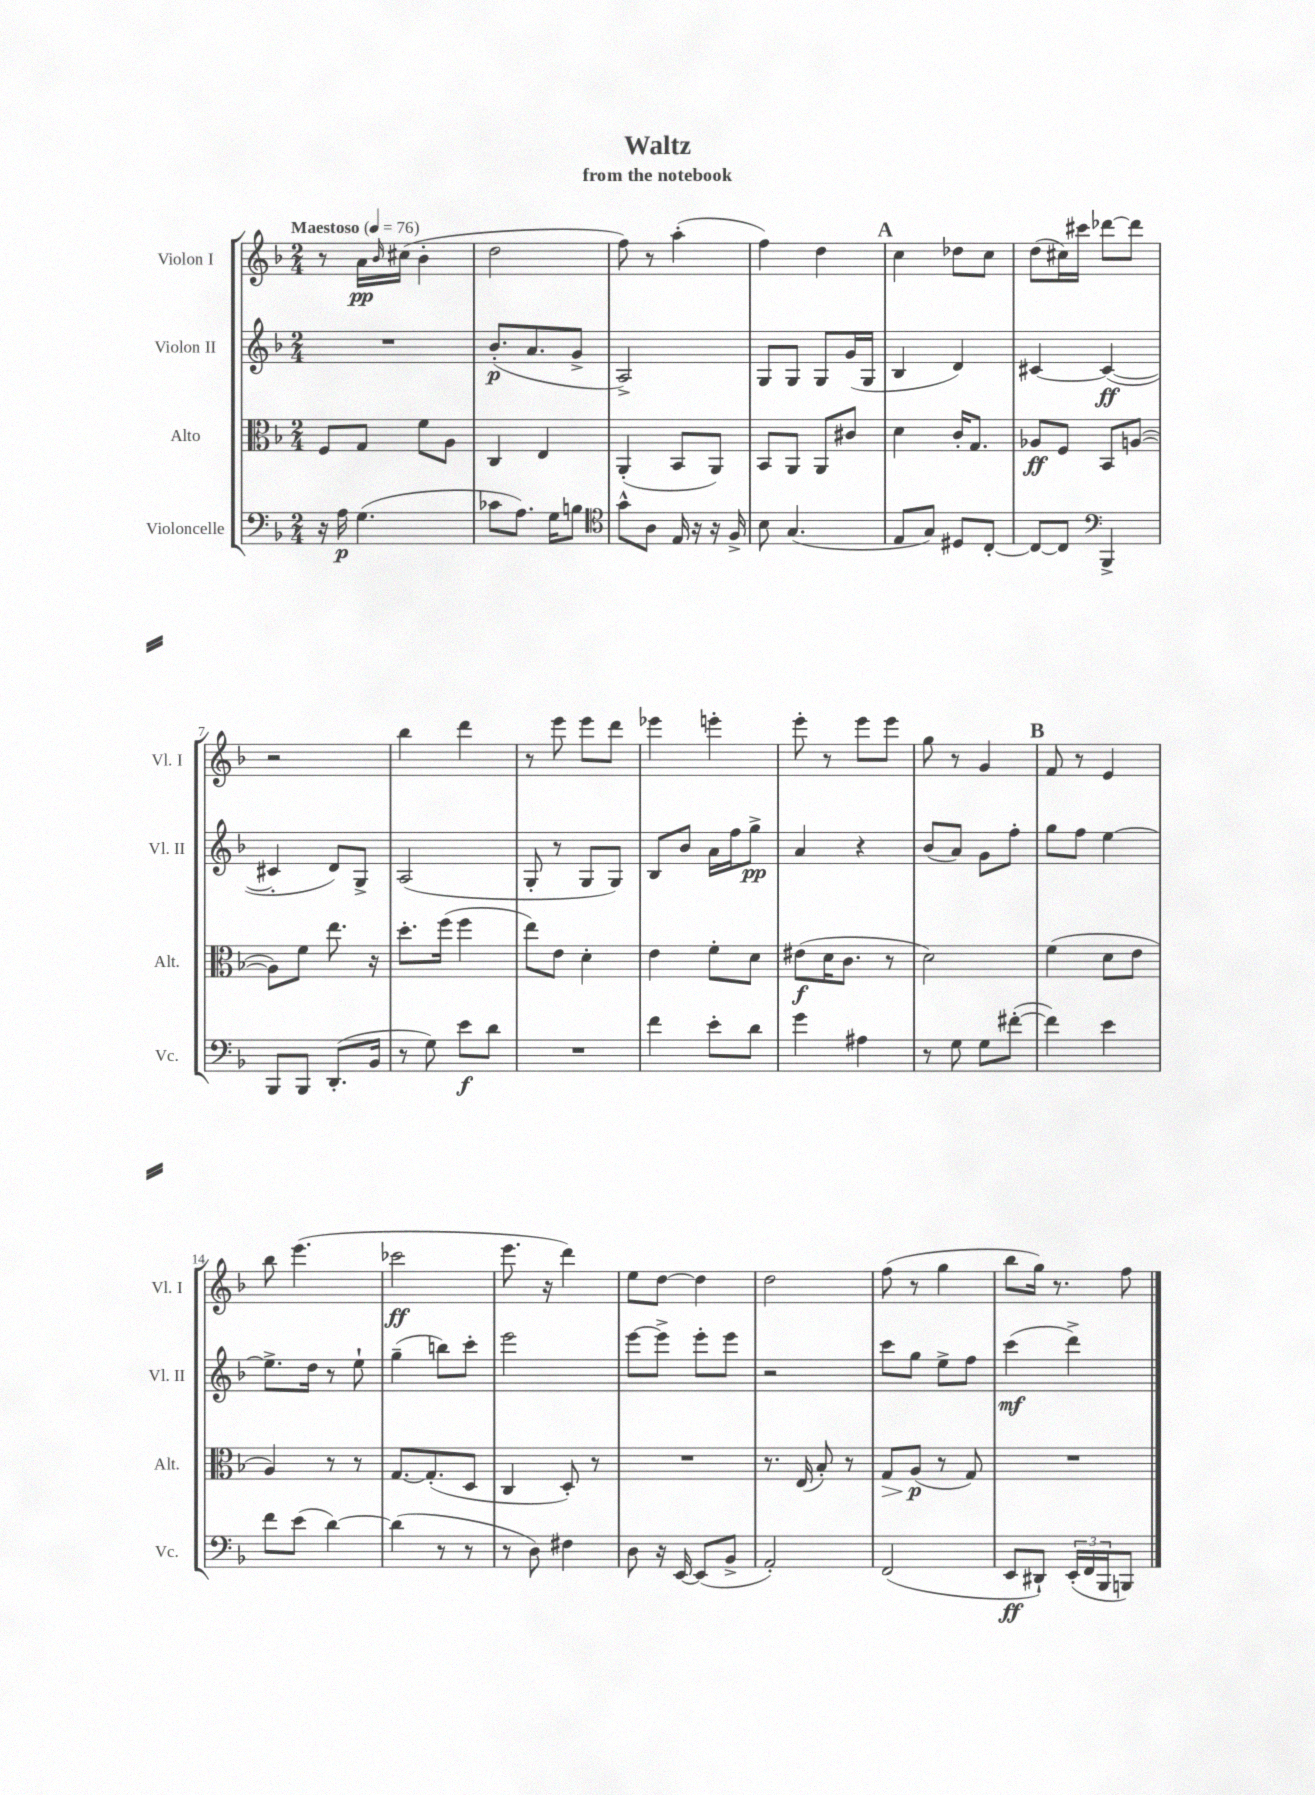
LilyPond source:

\header { title = "Waltz" subtitle = "from the notebook" }
<<
\new StaffGroup <<
\new Staff = "s0" \with { instrumentName = "Violon I" shortInstrumentName = "Vl. I" } {
    \clef treble \key f \major \numericTimeSignature \time 2/4 \tempo "Maestoso" 4 = 76
    r8 a'16\pp \grace { bes'16 } cis''16( bes'4-. |
    d''2 |
    f''8) r8 a''4-.( |
    f''4) d''4 |
    \mark \markup { \bold "A" } c''4 des''8 c''8 |
    d''8( cis''16) cis'''16 des'''8~ des'''8 |
    r2 |
    bes''4 d'''4 |
    r8 e'''8 e'''8 d'''8 |
    ees'''4 e'''4-. |
    e'''8-. r8 e'''8 e'''8 |
    g''8 r8 g'4 |
    \mark \markup { \bold "B" } f'8 r8 e'4 |
    bes''8 e'''4.( |
    ces'''2\ff |
    e'''8. r16 d'''4) |
    e''8 d''8~ d''4 |
    d''2 |
    f''8( r8 g''4 |
    bes''8 g''16) r8. f''8 \bar "|." |
}
\new Staff = "s1" \with { instrumentName = "Violon II" shortInstrumentName = "Vl. II" } {
    \clef treble \key f \major \numericTimeSignature \time 2/4
    R2 |
    bes'8.-.\p( a'8. g'8-> |
    a2->) |
    g8 g8 g8 g'16( g16 |
    \mark \markup { \bold "A" } bes4 d'4) |
    cis'4~ cis'4~\ff( |
    cis'4-. d'8) g8-> |
    a2( |
    g8-. r8 g8 g8) |
    bes8 bes'8 a'16 f''16 g''8->\pp |
    a'4 r4 |
    bes'8( a'8) g'8 f''8-. |
    \mark \markup { \bold "B" } g''8 f''8 e''4~ |
    e''8.-> d''16 r8 e''8-! |
    g''4--( b''8) c'''8-. |
    e'''2 |
    e'''8~ e'''8-> e'''8-. e'''8 |
    r2 |
    c'''8 g''8 e''8-> f''8 |
    c'''4\mf( d'''4->) \bar "|." |
}
\new Staff = "s2" \with { instrumentName = "Alto" shortInstrumentName = "Alt." } {
    \clef alto \key f \major \numericTimeSignature \time 2/4
    f8 g8 f'8 a8 |
    c4 e4 |
    a,4-.( bes,8 a,8) |
    bes,8 a,8 a,8 cis'8 |
    \mark \markup { \bold "A" } d'4 c'16-. g8. |
    aes8\ff f8 bes,8 a8~( |
    a8) f'8 e''8. r16 |
    d''8.-. f''16( f''4 |
    e''8) e'8 d'4-. |
    e'4 f'8-. d'8 |
    eis'8\f( d'16 c'8. r8 |
    d'2) |
    \mark \markup { \bold "B" } f'4( d'8 e'8 |
    a4) r8 r8 |
    g8.~ g8.-.( d8 |
    c4 d8-.) r8 |
    R2 |
    r8. e16( bes8-.) r8 |
    g8\> a8\p\!( r8 g8) |
    R2 \bar "|." |
}
\new Staff = "s3" \with { instrumentName = "Violoncelle" shortInstrumentName = "Vc." } {
    \clef bass \key f \major \numericTimeSignature \time 2/4
    r16 a16\p g4.( |
    ces'8 a8.) g16 b8 |
    \clef tenor g'8-^ a8 e16 r16 r16 f16-> |
    bes8 g4.( |
    \mark \markup { \bold "A" } e8 g8) dis8 c8~-. |
    c8~ c8 \clef bass bes,,4-> |
    bes,,8 bes,,8 d,8.-.( bes,16 |
    r8 g8) e'8\f d'8 |
    R2 |
    f'4 e'8-. d'8 |
    g'4 ais4 |
    r8 g8 g8 fis'8~-.( |
    \mark \markup { \bold "B" } fis'4) e'4 |
    f'8 e'8( d'4~) |
    d'4( r8 r8 |
    r8 d8) fis4 |
    d8 r16 e,16~ e,8( bes,8-> |
    a,2-.) |
    f,2( |
    e,8\ff dis,8-!) \tuplet 3/2 { e,16-.( f,16 bes,,16 } b,,8) \bar "|." |
}
>>
>>
